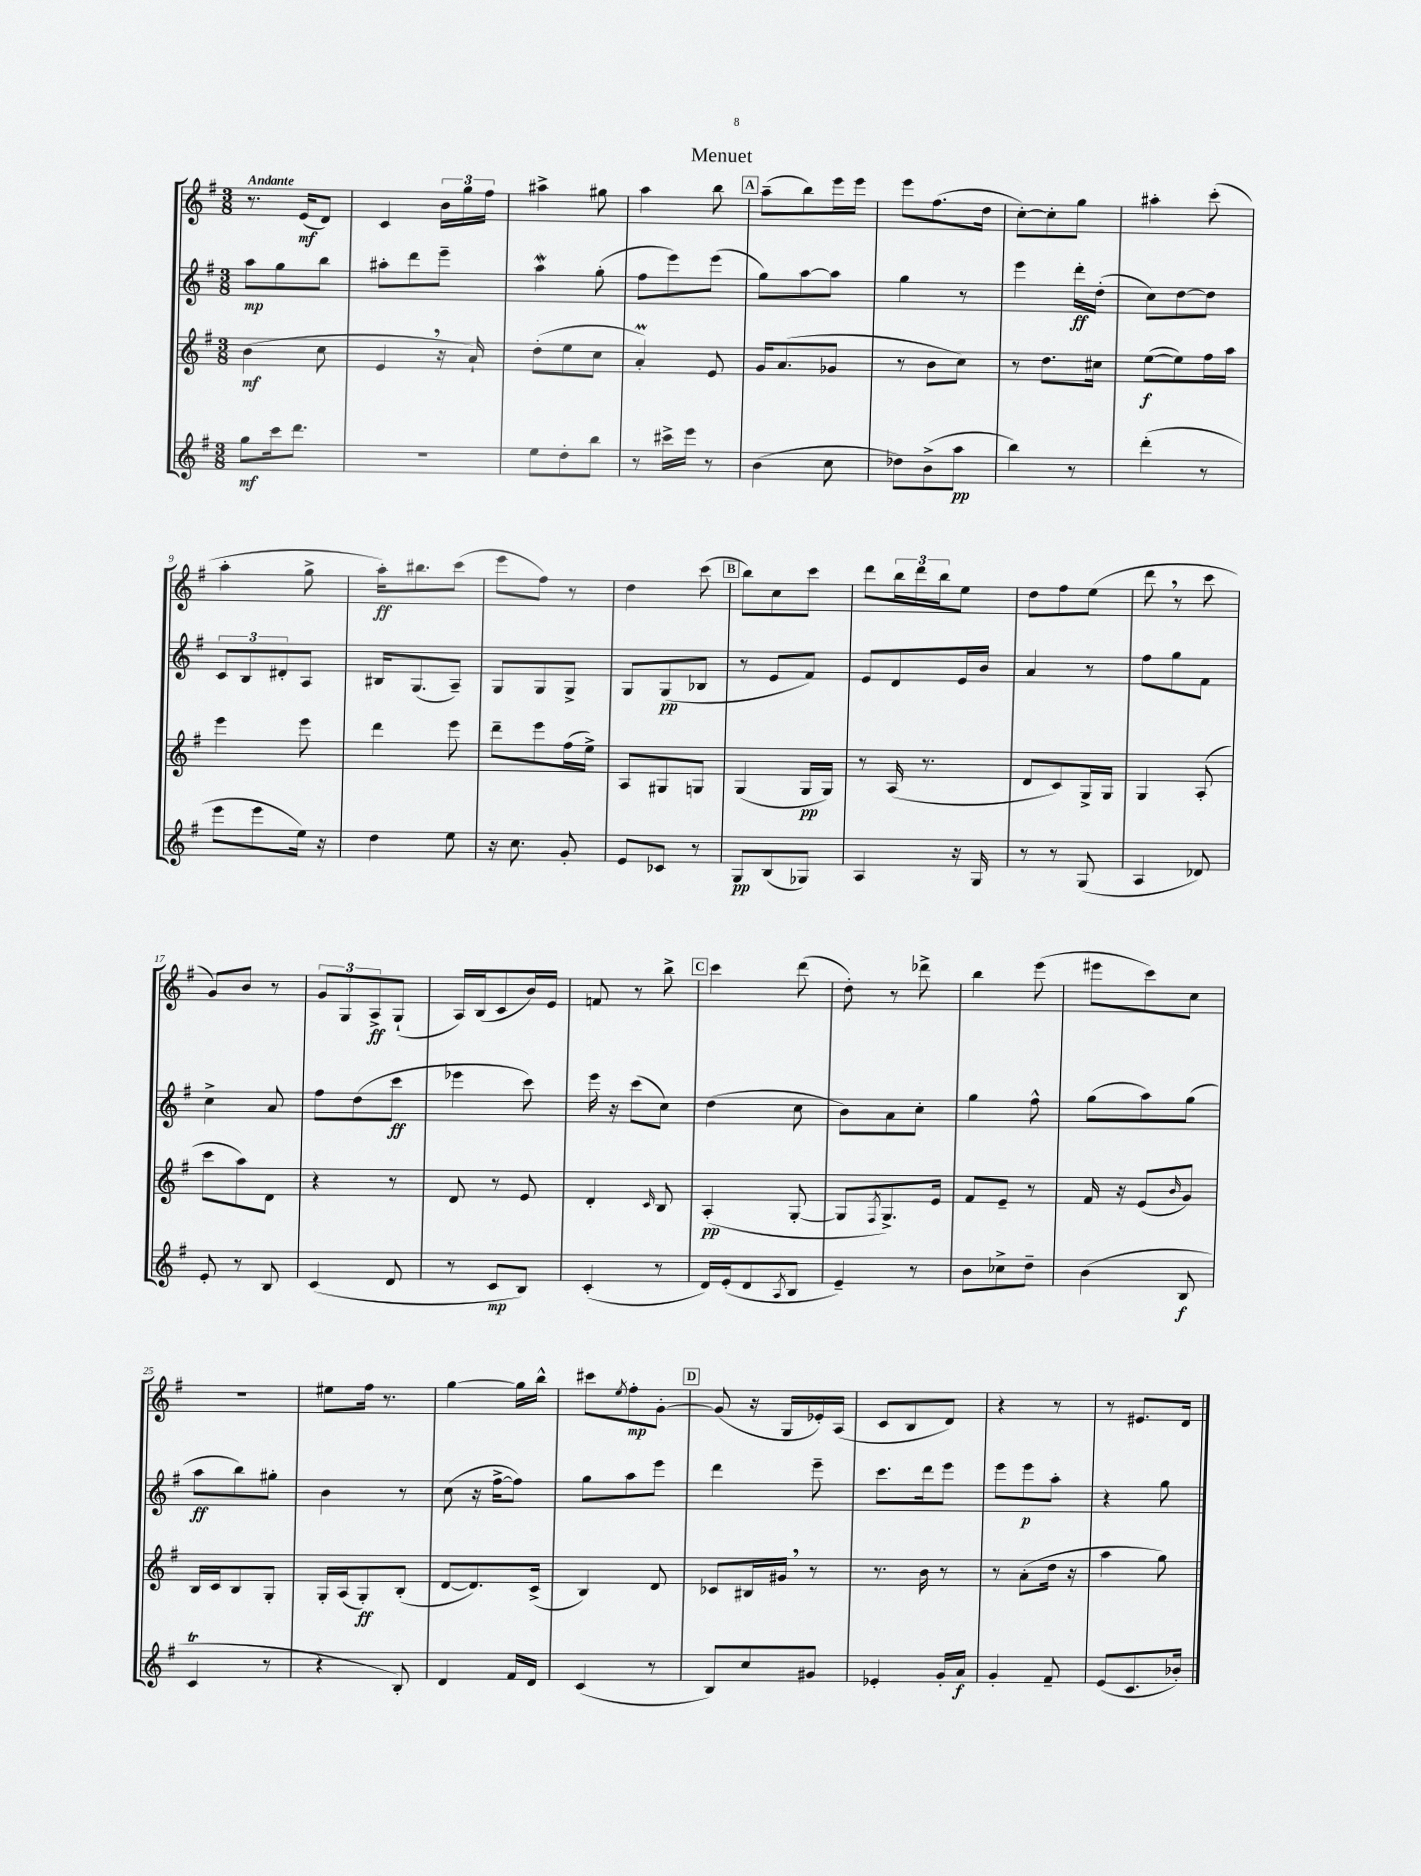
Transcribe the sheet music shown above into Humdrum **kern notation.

**kern	**kern	**kern	**kern
*staff4	*staff3	*staff2	*staff1
*clefG2	*clefG2	*clefG2	*clefG2
*k[f#]	*k[f#]	*k[f#]	*k[f#]
*M3/8	*M3/8	*M3/8	*M3/8
8gg	(4b	8aa	8.r
16ccc	.	8gg	.
8.ddd	.	.	(16e
.	8cc	8bb	8d)
=	=	=	=
4.r	4e	8aa#'	4c
.	.	8ddd	.
.	16r	8eee~	24b
.	.	.	24gg
.	16a`)	.	.
.	.	.	24ff#
=	=	=	=
8ee	(8dd'	4aa	4aa#^
8dd'	8ee	.	.
8bb	8cc	(8gg'	8gg#
=	=	=	=
8r	4a')	8ff#	4aa
16ccc#^	.	8eee)	.
16eee	.	.	.
8r	8e	(8eee	8bb
=	=	=	=
(4b	16g	8gg)	(8aa~
.	(8.a	.	.
.	.	[8aa	8bb)
8cc	8g-	8aa]	16eee
.	.	.	16eee
=	=	=	=
8dd-)	8r	4gg	8eee
(8b^	8b	.	(8.ff#
8aa	8cc)	8r	.
.	.	.	16dd
=	=	=	=
4bb)	8r	4eee	[8cc')
.	8.dd	.	8cc']
8r	.	16ddd'	8gg
.	16cc#	(16dd'	.
=	=	=	=
(4ddd'	([8ee	8cc)	4aa#'
.	8ee])	[8dd	.
8r	16ff#	8dd]	(8ccc'
.	16aa	.	.
=	=	=	=
8eee	4eee	12c	4aa'
.	.	12B	.
8eee	.	.	.
.	.	12d#'	.
16ee)	8eee	8A	8gg^
16r	.	.	.
=	=	=	=
4dd	4ddd	16B#	16aa')
.	.	(8.G	8.bb#
8ee	8eee	8A~)	(8ccc
=	=	=	=
16r	8ddd~	8G	8eee
8.cc	.	.	.
.	8eee	8G	8ff#)
8g'	(16ff#	8G^	8r
.	16ee^)	.	.
=	=	=	=
8e	8A	8G	4dd
8c-	8G#	(8G	.
8r	8G	8B-	(8ccc
=	=	=	=
8G	(4G	8r	8bb)
(8B	.	8e	8cc
8G-)	16G	8f#)	8ccc
.	16G)	.	.
=	=	=	=
4A	8r	8e	8ddd
.	(16A	8d	24bb
.	.	.	24ddd
.	8.r	.	.
.	.	.	24bb
16r	.	16e	8ee
16G	.	16b	.
=	=	=	=
8r	8d	4a	8dd
8r	8c)	.	8ff#
(8G	16G^	8r	(8ee
.	16G	.	.
=	=	=	=
4A	4G	8ff#	8ddd
.	.	8gg	8r
8d-)	(8A'	8f#	8ccc
=	=	=	=
8e'	8ccc	4cc^	8g)
8r	8aa)	.	8b
8B	8d	8a	8r
=	=	=	=
(4c	4r	8ff#	12g
.	.	.	12G
.	.	(8dd	.
.	.	.	12A^
8d	8r	8ccc	(8G`
=	=	=	=
8r	8d	4eee-	16A)
.	.	.	(16B
8c	8r	.	8c
8B)	8e	8ccc)	16b)
.	.	.	16e
=	=	=	=
(4c'	4d'	16eee	8f
.	.	16r	.
.	.	(8ccc	8r
.	16qqc	.	.
8r	8B	8cc)	8bb^
=	=	=	=
16d)	(4A'	(4dd	4ccc
(16e'	.	.	.
8d	.	.	.
8qA	.	.	.
8B	[8G'	8cc	(8ddd
=	=	=	=
4e~)	8G]	8b)	8dd')
.	8qF#	.	.
.	8.G^)	8a	8r
8r	.	8cc'	8ddd-^
.	16e	.	.
=	=	=	=
8b	8f#	4gg	4bb
8cc-^	8e~	.	.
8dd~	8r	8ff#^^	(8eee
=	=	=	=
(4b	16f#	(8gg	8eee#
.	16r	.	.
.	(8e	8aa)	8ccc)
.	16qqb	.	.
8B	8g)	(8gg	8cc
=	=	=	=
4c	16B	8aa	4.r
.	16c	.	.
.	8B	8bb)	.
8r	8G'	8gg#'	.
=	=	=	=
4r	16G'	4b	8ee#
.	(16A	.	.
.	8G')	.	16ff#
.	.	.	8.r
8B')	(8B'	8r	.
=	=	=	=
4d	[8d	(8cc	[4gg
.	8.d])	16r	.
.	.	[16ff#^	.
16f#	.	8ff#])	16gg]
16d	(16c^	.	16bb^^
=	=	=	=
(4c	4B)	8gg	8ccc#
.	.	.	8qee
.	.	8aa	8ff#'
8r	8d	8eee	[8g'
=	=	=	=
8B)	8c-	4ddd	(8g]
8cc	16B#	.	16r
.	16g#	.	16G
8g#	8r	8eee~	16e-')
.	.	.	(16A
=	=	=	=
4e-'	8.r	8.ccc	8c
.	.	.	8B
.	16b	16ddd	.
16g'	8r	8eee	8d)
16a	.	.	.
=	=	=	=
4g'	8r	8eee	4r
.	(8a'	8eee	.
8f#~	16dd	8aa'	8r
.	16r	.	.
=	=	=	=
(8e	4aa	4r	8r
8.c	.	.	8.e#
.	8gg)	8gg	.
16b-')	.	.	16d
==	==	==	==
*-	*-	*-	*-
